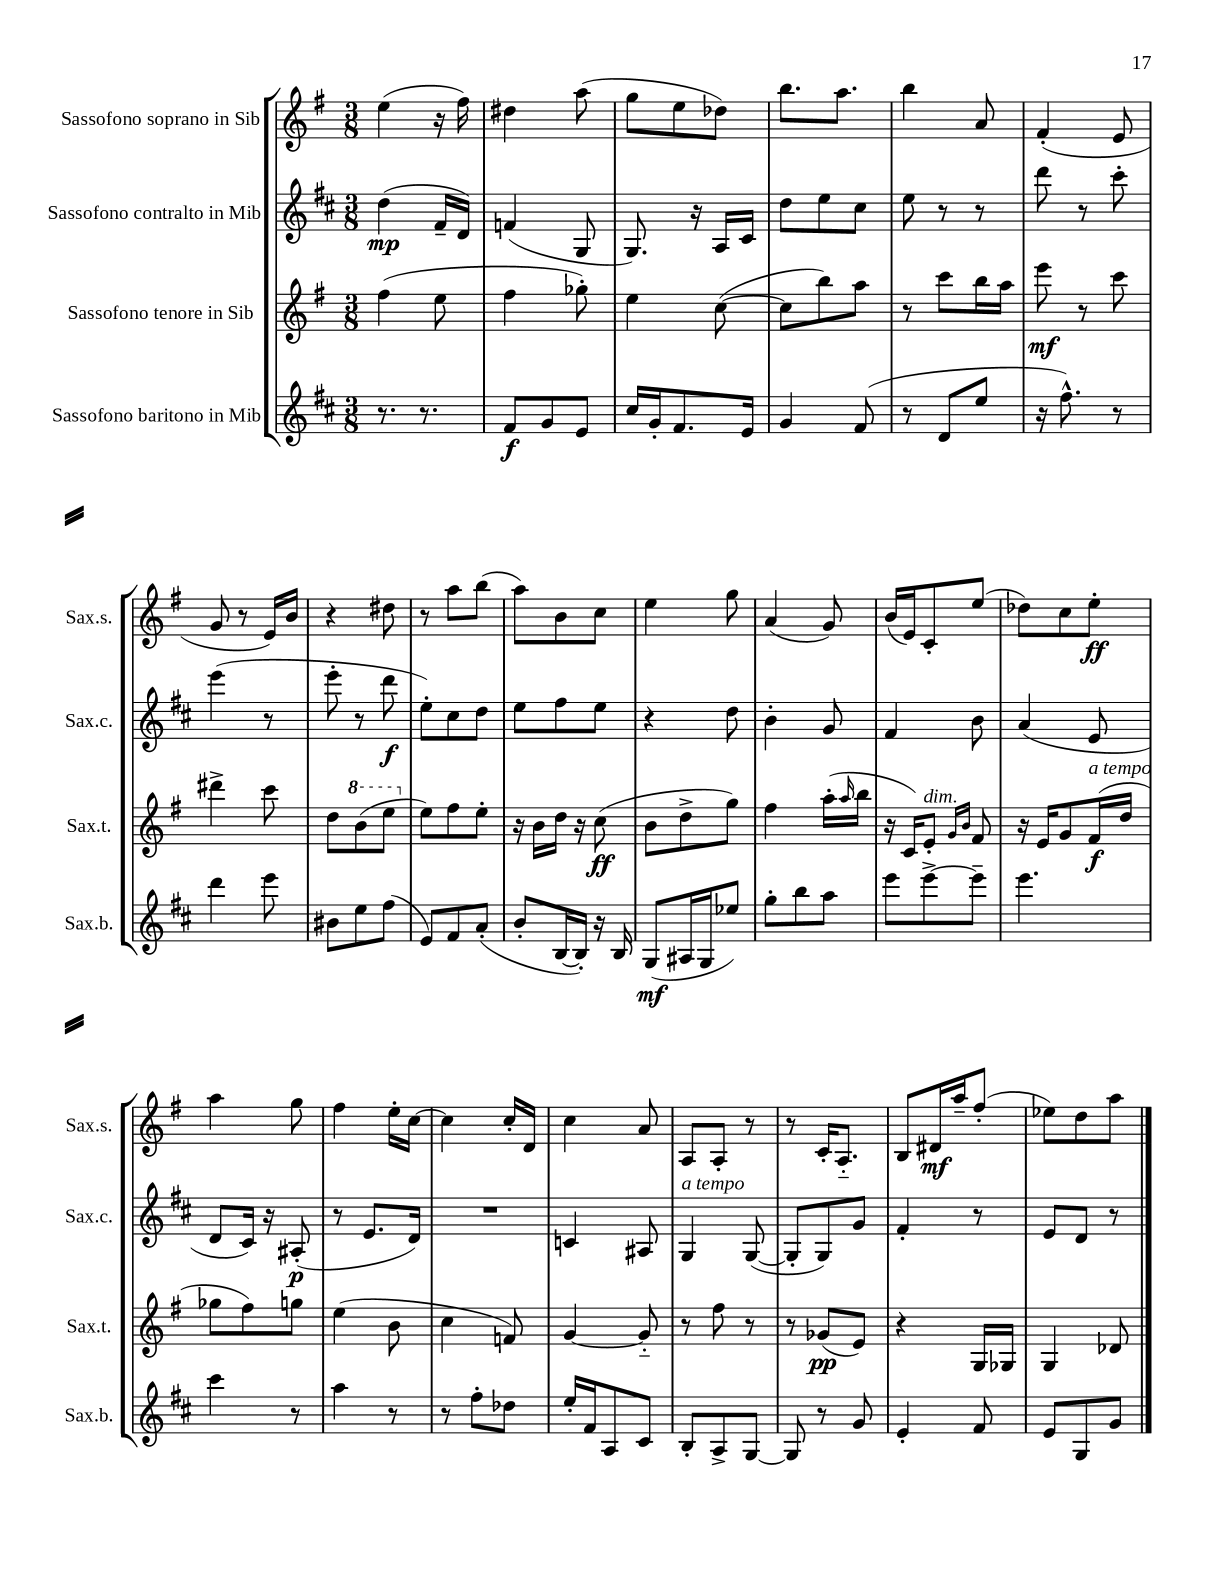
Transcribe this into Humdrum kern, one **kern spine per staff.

**kern	**kern	**kern	**kern
*staff4	*staff3	*staff2	*staff1
*clefG2	*clefG2	*clefG2	*clefG2
*k[f#c#]	*k[f#]	*k[f#c#]	*k[f#]
*M3/8	*M3/8	*M3/8	*M3/8
8.r	(4ff#\	(4dd\	(4ee\
8.r	.	.	.
.	8ee\	16f#~/LL	16r
.	.	16d/JJ)	16ff#\)
=	=	=	=
8f#/L	4ff#\	(4f/	4dd#\
8g/	.	.	.
8e/J	8gg-'\)	8G/	(8aa\
=	=	=	=
16cc#/LL	4ee\	8.G/)	8gg\L
16g'/J	.	.	.
8.f#/	.	.	8ee\
.	.	16r	.
.	([8cc\	16A/LL	8dd-\J)
16e/Jk	.	16c#/JJ	.
=	=	=	=
4g/	8cc\]L	8dd\L	8.bb\L
.	8bb\)	8ee\	.
.	.	.	8.aa\J
(8f#/	8aa\J	8cc#\J	.
=	=	=	=
8r	8r	8ee\	4bb\
8d/L	8ccc\L	8r	.
8ee/J	16bb\L	8r	8a/
.	16aa\JJ	.	.
=	=	=	=
16r	8eee\	8ddd\	(4f#'/
8.ff#^^\)	.	.	.
.	8r	8r	.
8r	8ccc\	8ccc#'\	8e/
=	=	=	=
4ddd\	4ddd#^\	(4eee\	8g/
.	.	.	8r
8eee\	8ccc\	8r	16e/LL)
.	.	.	16b/JJ
=	=	=	=
8b#\L	8dd\L	8eee'\	4r
8ee\	(8bb\	8r	.
(8ff#\J	8eee\J	8ddd\	8dd#\
=	=	=	=
8e/L)	8ee\L)	8ee'\L)	8r
8f#/	8ff#\	8cc#\	8aa\L
(8a'/J	8ee'\J	8dd\J	(8bb\J
=	=	=	=
8b'/L	16r	8ee\L	8aa\L)
.	16b\LL	.	.
[16B/L	16dd\JJ	8ff#\	8b\
16B'/]JJ)	16r	.	.
16r	(8cc\	8ee\J	8cc\J
16B/	.	.	.
=	=	=	=
(8G/L	8b\L	4r	4ee\
16A#/L	8dd^\	.	.
16G/J	.	.	.
8ee-/J)	8gg\J)	8dd\	8gg\
=	=	=	=
8gg'\L	4ff#\	4b'\	(4a/
8bb\	.	.	.
8aa\J	(16aa'\LL	8g/	8g/)
.	16qqaa/	.	.
.	16bb\JJ	.	.
=	=	=	=
8eee\L	16r	4f#/	(16b/LL
.	16c/LK)	.	16e/J)
[8eee^\	8e'/J	.	8c'/
.	16qqg/LL	.	.
.	16qqb/JJ	.	.
8eee~\]J	8f#/	8b\	(8ee/J
=	=	=	=
4.eee\	16r	(4a/	8dd-\L)
.	16e/LK	.	.
.	8g/	.	8cc\
.	(16f#/L	8e/	8ee'\J
.	16dd/JJ	.	.
=	=	=	=
4ccc#\	8gg-\L	8d/L	4aa\
.	8ff#\)	16c#/Jk)	.
.	.	16r	.
8r	8gg\J	(8A#'/	8gg\
=	=	=	=
4aa\	(4ee\	8r	4ff#\
.	.	8.e/L	.
8r	8b\	.	16ee'\LL
.	.	16d/Jk)	[16cc\JJ
=	=	=	=
8r	4cc\	4.r	4cc\]
8ff#'\L	.	.	.
8dd-\J	8f/)	.	16cc'/LL
.	.	.	16d/JJ
=	=	=	=
16ee'/LL	[4g/	4c/	4cc\
16f#/J	.	.	.
8A/	.	.	.
8c#/J	8g'~/]	8A#/	8a/
=	=	=	=
8B'/L	8r	4G/	8A/L
8A^/	8ff#\	.	8A'/J
[8G/J	8r	([8G/	8r
=	=	=	=
8G/]	8r	8G'/]L	8r
8r	(8g-/L	8G/)	16c'/LK
.	.	.	8.A'~/J
8g/	8e/J)	8g/J	.
=	=	=	=
4e'/	4r	4f#'/	8B/L
.	.	.	16d#/L
.	.	.	16aa~/J
8f#/	16G/LL	8r	(8ff#'/J
.	16G-/JJ	.	.
=	=	=	=
8e/L	4G/	8e/L	8ee-\L)
8G/	.	8d/J	8dd\
8g/J	8d-/	8r	8aa\J
==	==	==	==
*-	*-	*-	*-
